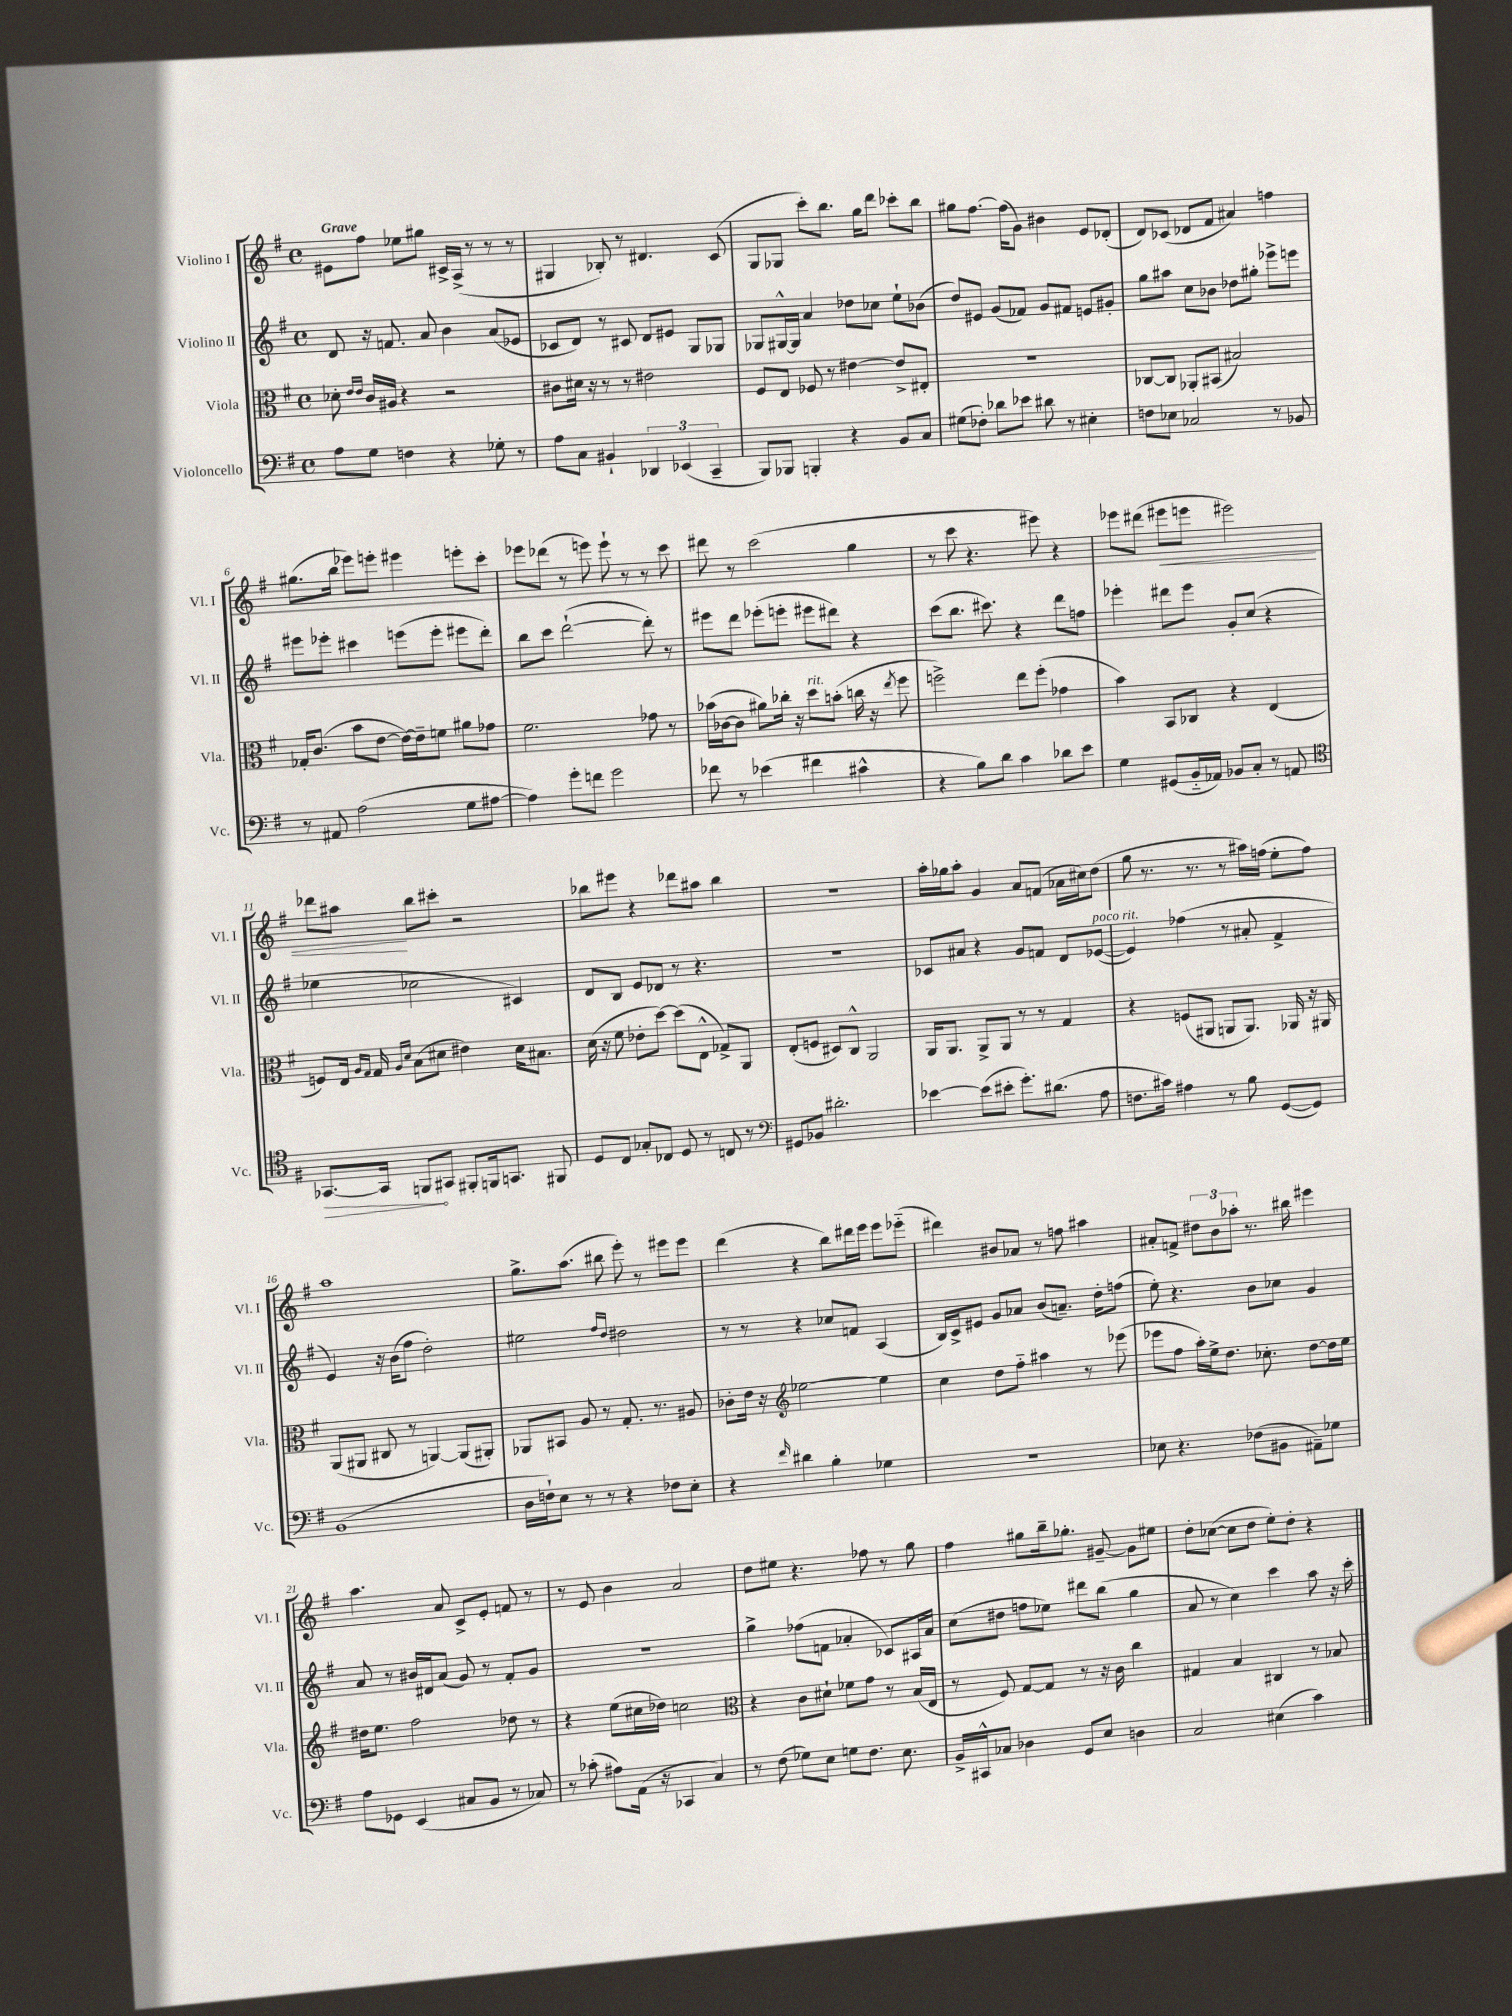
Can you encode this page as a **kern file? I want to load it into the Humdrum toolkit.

**kern	**kern	**kern	**kern
*staff4	*staff3	*staff2	*staff1
*clefF4	*clefC3	*clefG2	*clefG2
*k[f#]	*k[f#]	*k[f#]	*k[f#]
*M4/4	*M4/4	*M4/4	*M4/4
*met(c)	*met(c)	*met(c)	*met(c)
8A	8d-'	8d	8e#
.	16qqe	.	.
.	16qqe	.	.
8G	16c	16r	8ff#
.	16A#	8.f	.
4F	4r	.	8ee-
.	.	8a	8gg#
4r	2r	4b	16c#^
.	.	.	(16A^
.	.	.	8r
8G-'	.	(8a	8r
8r	.	8e-	8r
=	=	=	=
8A	8c#	8c-	4G#
8C	16d#	8d)	.
.	16r	.	.
4BB#`	8r	8r	8B-')
.	8r	8c#	8r
6DD-	2e#	8d	4.d#
.	.	8e#	.
(6EE-	.	.	.
.	.	8G	.
6CC~	.	.	.
.	.	8G-	(8c
=	=	=	=
8BBB)	8F#	8G-	8G
8BBB-	8E	[16G#^^	8G-
.	.	16G#]	.
4BBB'	8F-	4a	8ccc')
.	8r	.	8.bb
4r	[4e#	8dd-	.
.	.	.	16gg
.	.	8cc-	8ddd
8BB	8e#^]	8ee`	8ccc-'
8C	8E#'	(8b-	8bb
=	=	=	=
(8G#	1r	8dd)	8gg#
8F-')	.	8e#	[8.ff#
8d-	.	(8g	.
.	.	.	(16ff#]
8e-	.	8f-)	8g)
8d#	.	8g	4b#
8r	.	8f#	.
4E#'	.	8e	8e
.	.	8g#'	(8d-'
=	=	=	=
8F	[8C-	8gg	8d)
8E-	8C-]	8aa#	(8c-
2C-	8AA-'	8cc	8d-
.	(8BB#	8b-	8f#
.	2B#)	8dd-	4a#)
.	.	8gg#'	.
8r	.	8eee-^	4ff
8BB-	.	8eee	.
=	=	=	=
8r	16G-'	8eee#	(8.gg#
.	(8.c	.	.
8AA#	.	8eee-'	.
.	.	.	16bb
(2A	8b	4ccc#	8eee-)
.	[8e	.	8eee'
.	16e_)	(8eee	4eee#
.	16e~]	.	.
.	8f	8eee'	.
8G	8a#	8eee#	8eee'
[8A#	8g-	8ddd')	8ccc'
=	=	=	=
4A#])	2.f#	8bb	8eee-
.	.	8ccc	(8ddd-
8g'	.	([2ddd`	8r
8f	.	.	8eee)
2g	.	.	8eee`
.	.	.	8r
.	8g-	8ddd'])	8r
.	8r	8r	8ccc
=	=	=	=
8f-	(16b-	8eee#	8ddd#
.	[16c-	.	.
8r	8c-]	8ddd	8r
(4e-	8a#)	(8eee-'	(2ccc
.	16cc-'	8eee'	.
.	16r	.	.
4f#	8dd	8eee#	.
.	(8b'	8ddd#)	.
4c#^^	16cc	4r	4gg
.	16r	.	.
.	8qee	.	.
.	8ff#	.	.
=	=	=	=
4r	2ff^)	(8ccc	8r
.	.	8.bb	8ccc
8B)	.	.	4.r
.	.	8.ccc#)	.
8d	.	.	.
4c	8ee	4r	.
.	(8ff'	.	8eee#)
8d-	4g-	8ddd	4r
8e	.	8ff	.
=	=	=	=
4G	4b)	4eee-'	8eee-
.	.	.	(8ddd#
(8GG#	8BB	8ddd#	8eee#
16BB'~	8C-	8eee-	8eee
16AA-)	.	.	.
8BB-	4r	8g'	2eee#)
8C'	.	(8cc	.
8r	(4E	4r	.
8AA	.	.	.
=	=	=	=
*clefC4	*	*	*
[8.GG-	8F)	4ee-	8ddd-
.	16E	.	8aa#
.	16qqA	.	.
.	16qqG	.	.
16GG-]	16G	.	.
.	16qqA	.	.
.	16qqd	.	.
8FF	(8B	2cc-	8bb
8GG#	8d#	.	8ccc#'
8FF#'	4e#)	.	2r
16FF	.	.	.
8.GG	.	.	.
.	16d#	4c#)	.
.	8.B#	.	.
8FF#	.	.	.
=	=	=	=
8D	(16d	8d	8bb-
.	16r	.	.
8C	8f#	8B	8eee#
8G-'	8e-'	8e	4r
8C-	[8dd)	8d-	.
8D	(8dd]	8r	8ddd-
8r	8E^^	4.r	8aa#
8C	8G-^)	.	4bb-
8r	8AA	.	.
=	=	=	=
*clefF4	*	*	*
8GG#	(8E'	1r	1r
8BB-	8F	.	.
2.d#'	8D#)	.	.
.	8C^^	.	.
.	2AA	.	.
=	=	=	=
[4e-	16AA	8c-	16aa'
.	8.AA	.	16gg-
.	.	8a#	8aa'
(8e-]	8AA^	4r	4g
8e#'	8AA	.	.
8.g')	8r	8g	8a
.	8r	8f	(8f
(8.d#	.	.	.
.	4G	8d	16a-
.	.	.	16cc#)
8A	.	([8e-	(8dd
=	=	=	=
8.F	4r	4e-])	8gg
.	.	.	8.r
16c#)	.	.	.
4A#	(8F	(4ff-	.
.	.	.	8.r
.	8AA#	.	.
8r	8AA	8r	8r
8B	8.AA)	8a#'	16aa#)
.	.	.	(16ff
([8GG	.	4f#^	8ee'
.	16AA-	.	.
8GG])	16r	.	8ff)
.	16AA#	.	.
=	=	=	=
(1BB	(8AA	4e)	1aa
.	8AA#	.	.
.	8C#	16r	.
.	.	(16b	.
.	8r	8ff#	.
.	[4AA)	2dd')	.
.	(8AA]	.	.
.	8AA#')	.	.
=	=	=	=
16D	8AA-	2ee#	8.gg^
16F`)	.	.	.
8E	8BB#	.	.
.	.	.	(8.aa
8r	8A	.	.
8r	8r	.	8bb#
.	.	16qqff#	.
.	.	16qqdd	.
4r	8.G'	2dd#	8eee')
.	.	.	8r
.	8.r	.	.
8F-	.	.	8eee#
8E'	8A#	.	8eee#
=	=	=	=
4r	8c-'	8r	(4ddd
.	16e	8r	.
.	16r	.	.
*	*clefG2	*	*
16qqf#	.	.	.
4d#	[2ee-	4r	4r
4B'	.	8cc-	8bb)
.	.	8f	16ddd#
.	.	.	16eee
4G-	4ee-]	(4A	8eee
.	.	.	(8eee-'~
=	=	=	=
1r	4cc	16B)	4ddd#)
.	.	16c^	.
.	.	8e#	.
.	8dd	8g	8b#
.	8ff#'~	8a-	8a-
.	4aa#	(8b	8r
.	.	8.a~)	8ff
.	8r	.	4aa#
.	.	16dd'	.
.	(8eee-	(8ff	.
=	=	=	=
8E-	8eee-	8ee')	8a#'
4.r	8ff#	4.r	8f^
.	16aa')	.	12dd#
.	16ee^	.	.
.	.	.	12b
.	8.dd	.	.
.	.	.	12aa-'
(8F-	.	8b	8.r
.	8.cc-'	.	.
8BB#	.	8cc-	.
.	.	.	16bb#
8AA#~)	[8dd	4g	4eee#
8G-	16dd]	.	.
.	16ee	.	.
=	=	=	=
8A	16dd#	8a	4.aa
.	8.ee	.	.
8GG-	.	8r	.
(4EE	2ff#	16b#	.
.	.	16d#	.
.	.	(8a	8a
8C#	.	8g)	8c^
8BB	.	8r	8e'
8r	8dd-	8f#'	8f
8C-)	8r	8g	8r
=	=	=	=
8r	4r	1r	8r
(8c-'	.	.	8e
8A#)	(8ee	.	4b
(16AA	16cc#	.	.
16r	16dd-)	.	.
4CC-	2cc	.	2a
4C)	.	.	.
=	=	=	=
*	*clefC3	*	*
8r	4r	4gg^	8dd
(8F#	.	.	8ee#
8G-)	8c	(8ff-	4.r
8E	8d#`	8f	.
8G	8f-	4a-'	.
8.F#	8g	.	8ff-
.	8r	8c-)	8r
8.E	.	.	.
.	(16B	16A#	8gg
.	16E	16a-	.
=	=	=	=
16BB^	8r	(8cc	4ff#
16CC#^^	.	.	.
8C-	8F#)	8dd#	.
4D-	[8G	8ff	8gg#
.	8G]	8ee-)	16bb~
.	.	.	8.gg-'
8GG	8r	8ddd#	.
8E	16r	(8bb	[8g#~
.	16c	.	.
4D	4cc	4gg	8g#]
.	.	.	8ee#
=	=	=	=
2C	4G#	8a	8dd'
.	.	8r	([8cc-
.	4B	4cc)	8cc-]
.	.	.	8dd
(4E#	4C#	4ccc	8ee')
.	.	.	8dd'
4c)	8r	8aa	4r
.	8B-	16r	.
.	.	16ccc'	.
==	==	==	==
*-	*-	*-	*-
